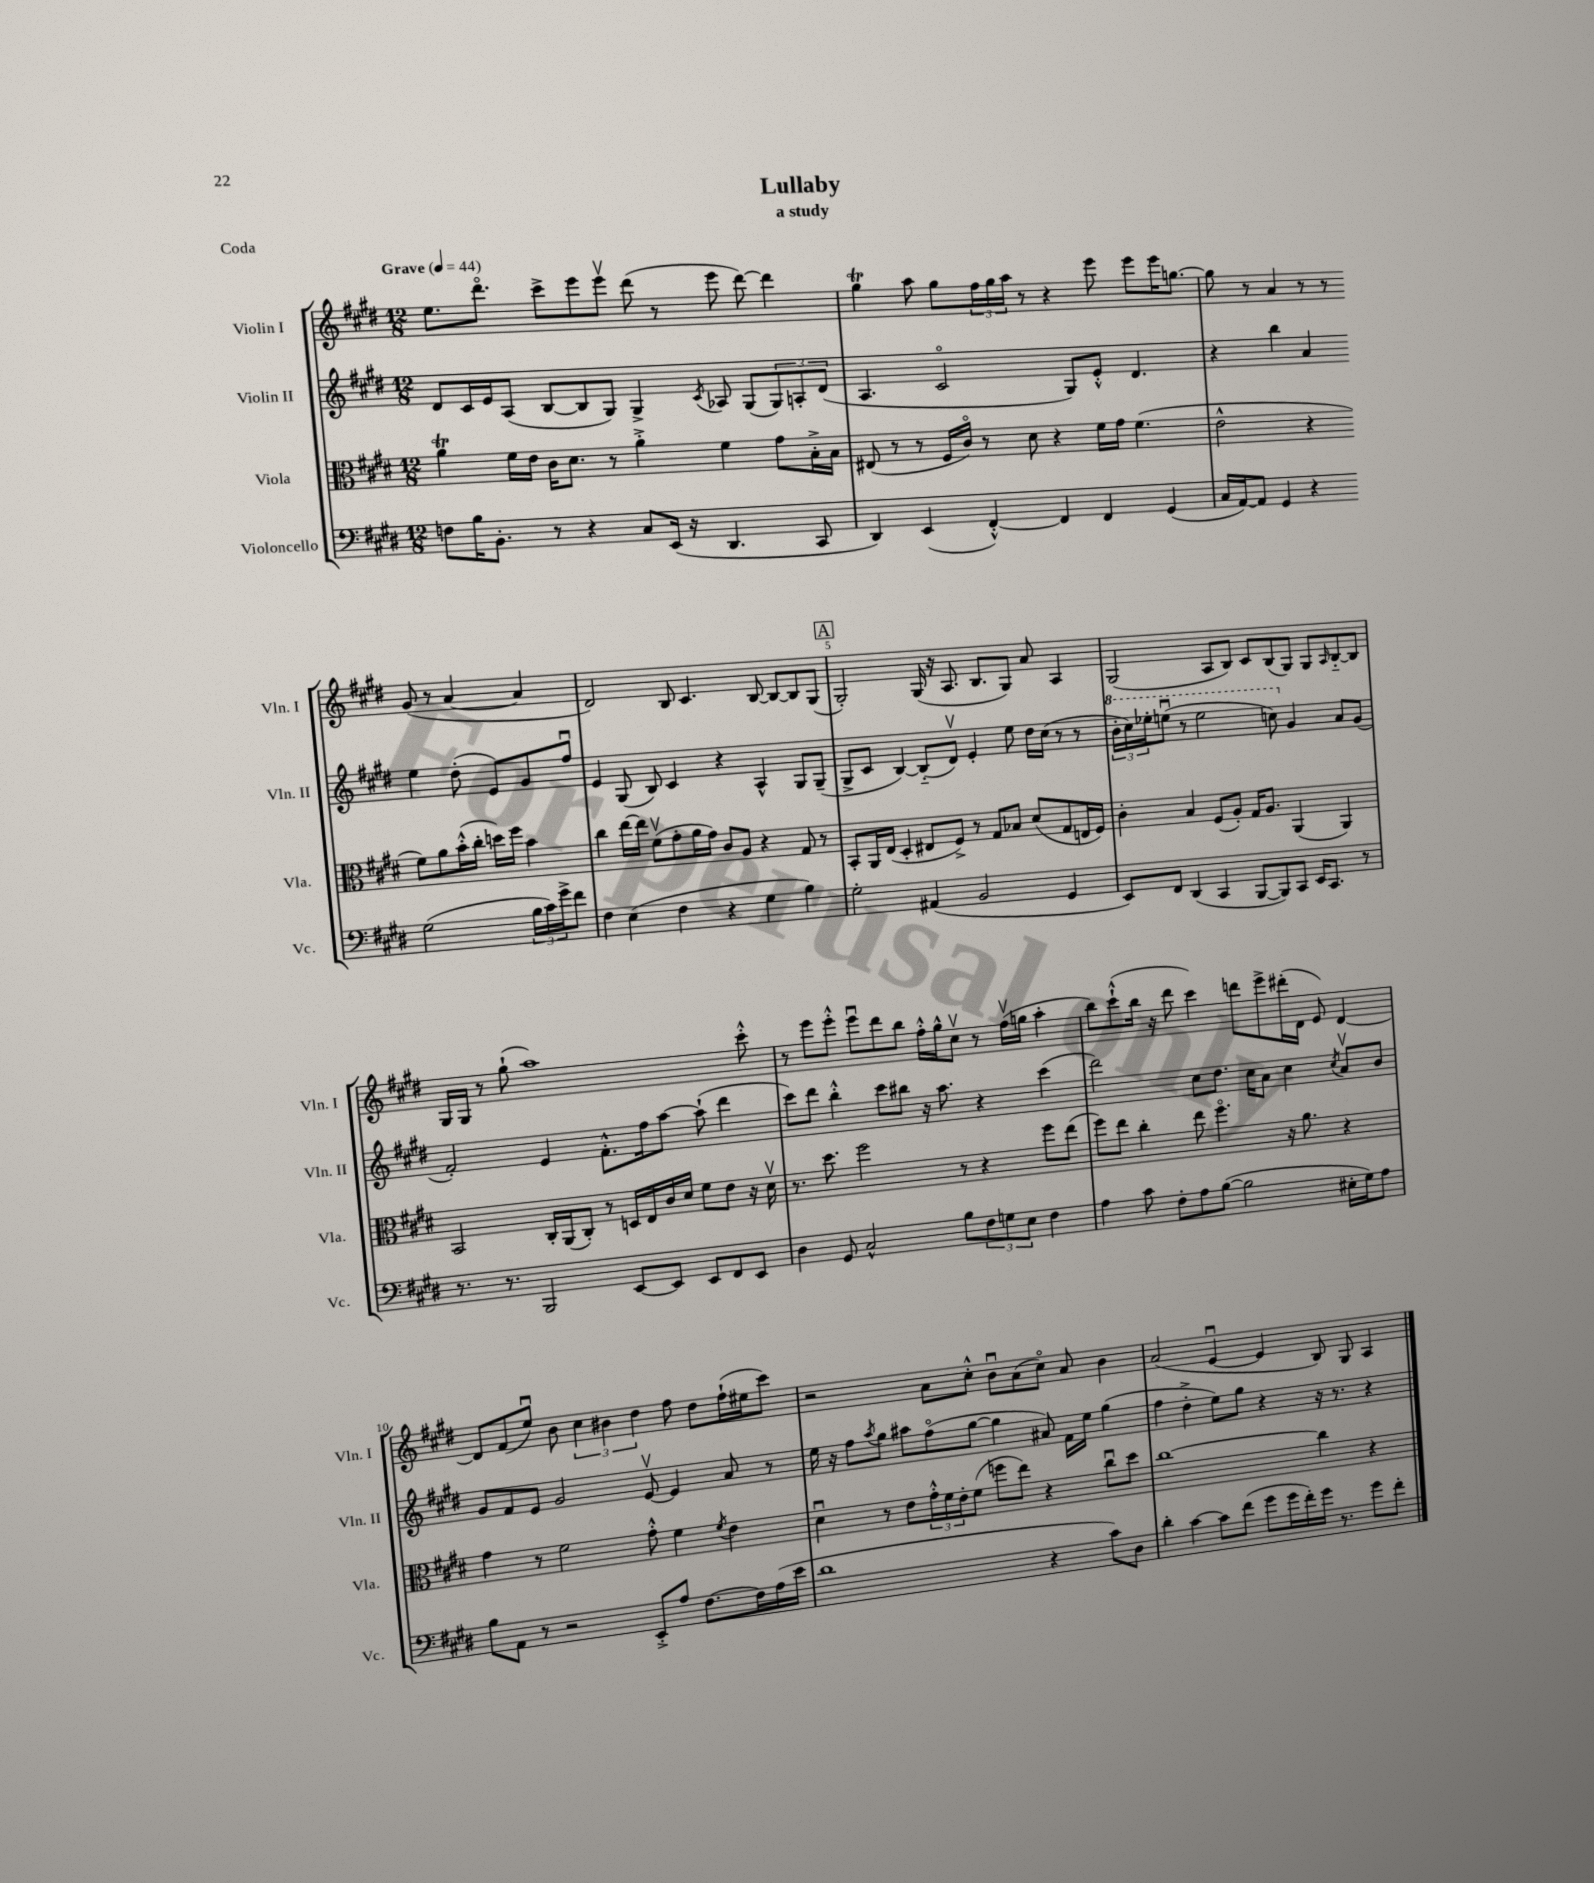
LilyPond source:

\header { title = "Lullaby" subtitle = "a study" piece = "Coda" }
<<
\new StaffGroup <<
\new Staff = "s0" \with { instrumentName = "Violin I" shortInstrumentName = "Vln. I" } {
    \clef treble \key e \major \numericTimeSignature \time 12/8 \tempo "Grave" 4 = 44
    e''8. dis'''8.\flageolet cis'''8-> e'''8 e'''8\upbow dis'''8( r8 e'''8 dis'''8~) dis'''4 |
    gis''4\trill a''8 gis''8 \tuplet 3/2 { fis''16 gis''16 a''16 } r8 r4 e'''8 e'''8 e'''16 g''8.~ |
    g''8 r8 a'4 r8 r8 gis'8( r8 a'4~ a'4 |
    dis'2) b8 cis'4. b8~ b8~ b8 gis8( |
    \mark \markup { \box "A" } gis2-.) gis16( r16 a8. b8. gis8) a'8 a4 |
    gis2( a8 b8) cis'8 b8( gis8) gis8 \grace { a16 } b8~-_ b8 |
    gis16 gis16 r8 gis''8-!( a''1) cis'''8-.-^ |
    r8 e'''8 e'''8-.-^ e'''8\downbow dis'''8 b''8 fis''16-.-^ gis''16-^ cis''8\upbow r8 fis''16\upbow( g''16 a''4-. |
    b''8) cis'''8-!-^( b''16 r16 dis'''8 cis'''4) d'''8 e'''8-> dis'''16-.( dis'16 e'8) dis'4~ |
    dis'8 fis'8( e''8\downbow) b'8 \tuplet 3/2 { cis''4 bis'4 dis''4 } fis''8 dis''8 fis''16-!( eis''16 cis'''8) |
    r2 a'8 cis''8-.-^ b'8\downbow a'8( cis''8\flageolet) a'8 b'4 |
    a'2( e'4~\downbow e'4 b8) gis8 a4 \bar "|." |
}
\new Staff = "s1" \with { instrumentName = "Violin II" shortInstrumentName = "Vln. II" } {
    \clef treble \key e \major \numericTimeSignature \time 12/8
    dis'8 cis'16 e'16 a8( b8~ b8 gis8) gis4-> \acciaccatura { cis'8 } aes8 gis8( \tuplet 3/2 { gis8) a8-. dis'8( } |
    a4. cis'2\flageolet gis8) e'8-.-^ dis'4. |
    r4 b''4 a'4 e''4 dis''8-.( e'8) gis'8 fis''8\downbow |
    e'4 gis8( b8) cis'4 r4 a4-^ gis8 gis8--( |
    \mark \markup { \box "A" } gis8-> cis'8 b4~) b8-_( dis'8\upbow) e'4-. e''8 dis''16 cis''16( r8 r8 |
    \tuplet 3/2 { \ottava #1 b''16-. cis'''16) ees'''16-. } e'''8\downbow( r8 e'''2 c'''8) \ottava #0 gis'4 a'8 gis'8( |
    fis'2-.) e'4 fis'8.-.-^ fis''16 a''8~ a''8-!( dis'''4 |
    cis'''8) dis'''8 b''4-.-^ cis'''8 bis''8 r16 a''8. r4 cis'''4( |
    dis'''2) cis''8 dis''8. cis''16 a'8 cis''4 \acciaccatura { cis''8 } a'8\upbow b'8 |
    gis'8 fis'8 e'8 gis'2 e'8~\upbow e'4 a'8 r8 |
    e''16 r16 fis''8 \acciaccatura { a''8 } gis''8 ais''8 fis''8\flageolet( gis''8~ gis''4 ais'8) fis'16 e''16 gis''4( |
    fis''4 dis''4-.-> e''8) gis''8 r4 r16 r8. r4 \bar "|." |
}
\new Staff = "s2" \with { instrumentName = "Viola" shortInstrumentName = "Vla." } {
    \clef alto \key e \major \numericTimeSignature \time 12/8
    a'4\trill fis'16 e'16 cis'16 dis'8. r8 a'4-.-> fis'4 gis'8 b16-.-> b16 |
    eis8( r8 r8 fis16 cis'16\flageolet) r8 dis'8 r4 fis'16 gis'16 fis'4.( |
    e'2-^ r4 fis'8) a'8 b'16-.-^( cis''16-. d''16) fis''16 b'4 |
    cis''4 e''16~ e''16 fis'8\upbow( gis'8-. a'16 gis'16) cis'8 a8 r4 gis8 r8 |
    \mark \markup { \box "A" } b,8-. a,16 e16( dis4-. eis8 fis8->) r8 gis8 bes8 dis'8( gis8 e16 fis16) |
    cis'4-. b4 fis8( a8-.) gis16 a8. a,4( a,4) |
    b,2 cis16-. a,16( cis8-.) r8 d16 e16 cis'16 dis'16 fis'8 e'8 r16 dis'16\upbow |
    r8. dis''8. fis''2 r8 r4 fis''8 e''8( |
    fis''8) e''8 cis''4-. e''8 fis''4.\flageolet r16 a'8. r4 |
    gis'4 r8 fis'2 gis'8-.-^ fis'4 \acciaccatura { fis'8 } e'4 |
    dis'4\downbow r8 e'8 \tuplet 3/2 { gis'16-.-^ fis'16 e'16-. } fis'8( f''8 e''8) r4 cis''8\downbow dis''8 |
    cis''1~ cis''4 r4 \bar "|." |
}
\new Staff = "s3" \with { instrumentName = "Violoncello" shortInstrumentName = "Vc." } {
    \clef bass \key e \major \numericTimeSignature \time 12/8
    f8 b16 b,8.-. r8 r4 cis8 e,16( r16 dis,4. cis,8 |
    dis,4) e,4( fis,4~-.-^) fis,4 fis,4 gis,4( |
    cis16 a,16~) a,8 gis,4 r4 gis2( \tuplet 3/2 { b16 cis'16) gis'16-> } fis'8 |
    fis4 e4( fis4 r4 gis4 b4) |
    \mark \markup { \box "A" } gis2-. ais,4( b,2 gis,4 |
    e,8) fis,8 dis,4( cis,4 b,,8~ b,,8) cis,8 e,16 cis,8. r8 |
    r8. r8. b,,2 e,8~ e,8 e,8 fis,8 e,8 |
    dis4 gis,8 cis2-^ b8 \tuplet 3/2 { fis8 g8 e8 } fis4 |
    a4 cis'8 fis8-. a8 b8~( b2 eis16-. gis16) a8 |
    b8 a,8 r8 r2 e,8-.-> a8 fis8.~ fis16 a16( e'16 |
    dis'1 r4 cis'8) dis8 |
    dis'4-. cis'4~ cis'8 fis'8( gis'8 gis'16 fis'16-.) gis'16 r8. gis'8 fis'8-. \bar "|." |
}
>>
>>
\layout { \context { \Score \override BarNumber.break-visibility = ##(#f #t #t) barNumberVisibility = #(every-nth-bar-number-visible 5) } }
